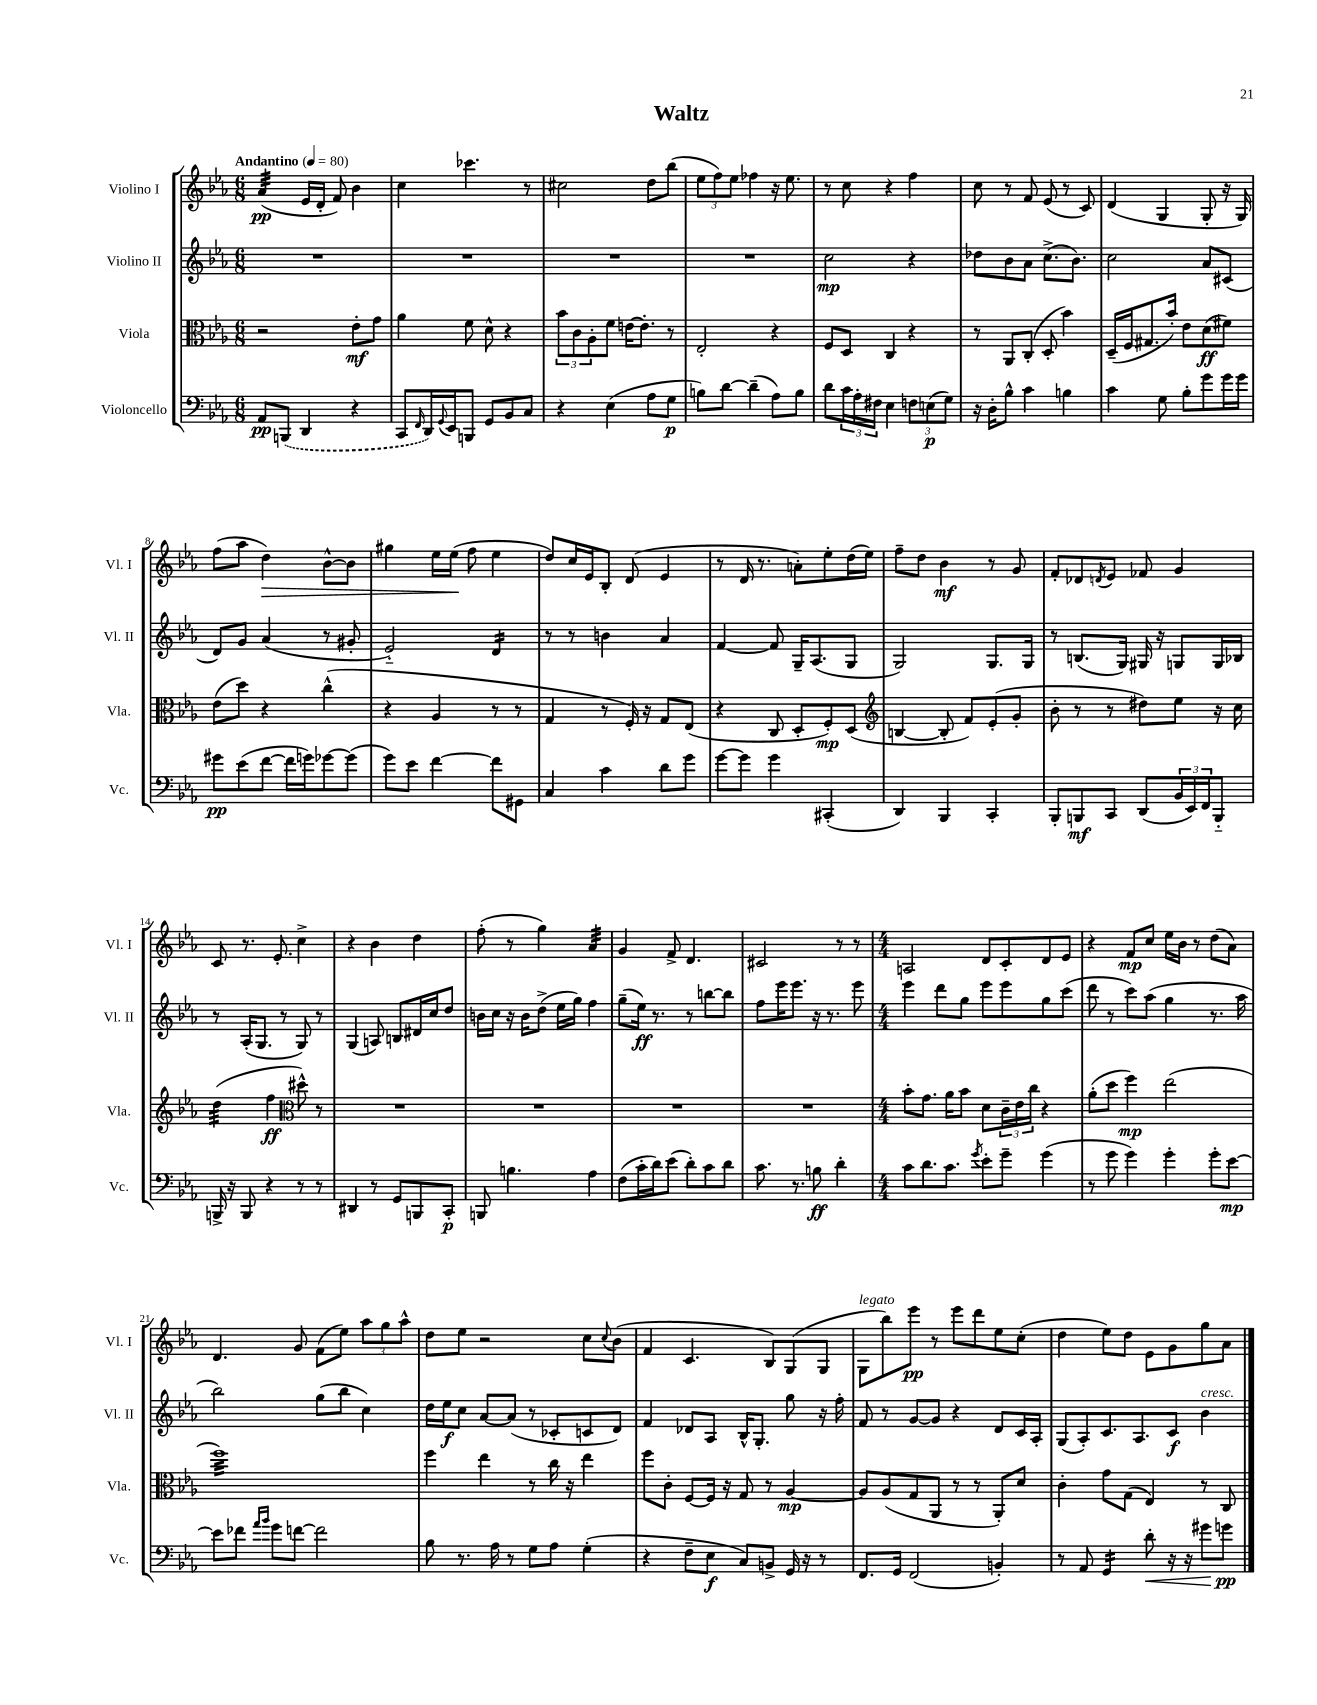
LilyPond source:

\header { title = "Waltz" }
<<
\new StaffGroup <<
\new Staff = "s0" \with { instrumentName = "Violino I" shortInstrumentName = "Vl. I" } {
    \clef treble \key ees \major \numericTimeSignature \time 6/8 \tempo "Andantino" 4 = 80
    aes'4:32\pp( ees'16 d'16-. f'8) bes'4 |
    c''4 ces'''4. r8 |
    cis''2 d''8 bes''8( |
    \tuplet 3/2 { ees''8 f''8) ees''8 } fes''4 r16 ees''8. |
    r8 c''8 r4 f''4 |
    c''8 r8 f'8 ees'8( r8 c'8) |
    d'4( g4 g8-. r16 g16) |
    f''8( aes''8 d''4\>) bes'8~-^ bes'8 |
    gis''4 ees''16 ees''16\!( f''8 ees''4 |
    d''8) c''16 ees'16 bes8-. d'8( ees'4 |
    r8 d'16 r8. a'8-.) ees''8-. d''16( ees''16) |
    f''8-- d''8 bes'4\mf r8 g'8 |
    f'8-. des'8 \acciaccatura { d'8 } ees'8 fes'8 g'4 |
    c'8 r8. ees'8.-. c''4-> |
    r4 bes'4 d''4 |
    f''8-.( r8 g''4) aes'4:32 |
    g'4 f'8-> d'4. |
    cis'2 r8 r8 |
    \numericTimeSignature \time 4/4 a2 d'8 c'8-. d'8 ees'8 |
    r4 f'8\mp c''8 ees''16 bes'16 r8 d''8( aes'8) |
    d'4. g'8 f'8( ees''8) \tuplet 3/2 { aes''8 g''8 aes''8-^ } |
    d''8 ees''8 r2 c''8 \appoggiatura { c''8 } bes'8( |
    f'4 c'4. bes8) g8( g8 |
    g8^\markup { \italic "legato" } bes''8) ees'''8\pp r8 ees'''8 d'''8 ees''8 c''8-.( |
    d''4 ees''8) d''8 ees'8 g'8 g''8 aes'8 \bar "|." |
}
\new Staff = "s1" \with { instrumentName = "Violino II" shortInstrumentName = "Vl. II" } {
    \clef treble \key ees \major \numericTimeSignature \time 6/8
    R2. |
    R2. |
    R2. |
    R2. |
    c''2\mp r4 |
    des''8 bes'8 aes'8 c''8.->( bes'8.) |
    c''2 aes'8 cis'8( |
    d'8) g'8 aes'4( r8 gis'8-. |
    ees'2-_) d'4:16 |
    r8 r8 b'4 aes'4 |
    f'4~ f'8 g16-- aes8.( g8 |
    g2) g8. g16 |
    r8 b8.( g16) gis16 r16 g8 g16 bes16 |
    r8 aes16-.( g8. r8 g8) r8 |
    g4( a8) b8 dis'16 c''16 d''8 |
    b'16 c''16 r16 b'16 d''8->( ees''16 g''16) f''4 |
    g''8--( ees''16\ff) r8. r8 b''8~ b''8 |
    f''8 ees'''16 ees'''8. r16 r8. ees'''8 |
    \numericTimeSignature \time 4/4 ees'''4 d'''8 g''8 ees'''8 ees'''8 g''8 c'''8( |
    d'''8 r8 c'''8) aes''8( g''4 r8. aes''16 |
    bes''2) g''8( bes''8 c''4) |
    d''16 ees''16\f c''8 aes'8~ aes'8( r8 ces'8-. c'8 d'8) |
    f'4 des'8 aes8 bes16-^ g8.-. g''8 r16 f''16-. |
    f'8 r8 g'8~ g'8 r4 d'8 c'16 aes16-. |
    g8( aes8-.) c'8. aes8. c'8\f bes'4^\markup { \italic "cresc." } \bar "|." |
}
\new Staff = "s2" \with { instrumentName = "Viola" shortInstrumentName = "Vla." } {
    \clef alto \key ees \major \numericTimeSignature \time 6/8
    r2 ees'8-.\mf g'8 |
    aes'4 f'8 d'8-^ r4 |
    \tuplet 3/2 { bes'8 c'8 aes8-. } f'8 e'16~ e'8.-. r8 |
    ees2-. r4 |
    f8 d8 c4 r4 |
    r8 aes,8 c8-.( d8-. bes'4) |
    d16--( f16 gis8. bes'16-.) ees'8 d'8\ff( fis'8) |
    ees'8( d''8) r4 c''4-^( |
    r4 aes4 r8 r8 |
    g4 r8 f16-.) r16 g8 ees8( |
    r4 c8 d8-. f8-.\mp) d8( |
    \clef treble b4~ b8-. f'8) ees'8-.( g'8-. |
    bes'8-. r8 r8 dis''8) ees''8 r16 c''16 |
    d''4:32( f''4\ff \clef alto dis''8-^) r8 |
    R2. |
    R2. |
    R2. |
    R2. |
    \numericTimeSignature \time 4/4 bes'8-. g'8. aes'16 bes'8 d'8 \tuplet 3/2 { c'16-- ees'16 c''16 } r4 |
    aes'8-.( d''8 f''4\mp) ees''2( |
    f''1:32) |
    f''4 ees''4 r8 c''16 r16 ees''4 |
    f''8 c'8-. f8~ f16 r16 g8 r8 aes4~\mp |
    aes8 aes8( g8 aes,8 r8 r8 aes,8-.) d'8 |
    c'4-. g'8 g8( ees4) r8 c8 \bar "|." |
}
\new Staff = "s3" \with { instrumentName = "Violoncello" shortInstrumentName = "Vc." } {
    \clef bass \key ees \major \numericTimeSignature \time 6/8
    aes,8\pp \once \slurDashed b,,8( d,4 r4 |
    c,8 \grace { f,16 } d,16) \appoggiatura { g,8 } ees,16 b,,8 g,8 bes,8 c8 |
    r4 ees4( aes8 g8\p |
    b8) d'8~ d'4--( aes8) b8 |
    d'8 \tuplet 3/2 { c'16 aes16-. fis16 } ees4 \tuplet 3/2 { f8 e8\p( g8) } |
    r16 d16-. bes8-^ c'4 b4 |
    c'4 g8 bes8-. g'8 g'16 g'16 |
    gis'8\pp ees'8( f'8~ f'16 g'16) ges'8~ ges'8( |
    g'8) ees'8 f'4~ f'8 gis,8 |
    c4 c'4 d'8 g'8 |
    g'8~ g'8 g'4 cis,4-.( |
    d,4) bes,,4 c,4-. |
    bes,,8-. b,,8\mf c,8 d,8( \tuplet 3/2 { bes,16 ees,16) f,16 } b,,8-_ |
    b,,16-> r16 b,,8 r4 r8 r8 |
    dis,4 r8 g,8 b,,8 c,8-.\p |
    b,,8 b4. aes4 |
    f8( c'16-. d'16) ees'8( d'8-.) c'8 d'8 |
    c'8. r8. b8\ff d'4-. |
    \numericTimeSignature \time 4/4 c'8 d'8. c'8. \acciaccatura { g'8 } ees'8-. g'8-- g'4( |
    r8 g'8 g'4) g'4-. g'8-. ees'8~\mp |
    ees'8 fes'8 \grace { aes'16 bes'16 } g'8 f'8~ f'2 |
    bes8 r8. aes16 r8 g8 aes8 g4-.( |
    r4 f8-- ees8\f c8) b,8-> g,16 r16 r8 |
    f,8. g,16 f,2( b,4-.) |
    r8 aes,8 g,4:16 d'8-.\< r16 r16 gis'8 g'8\pp\! \bar "|." |
}
>>
>>
